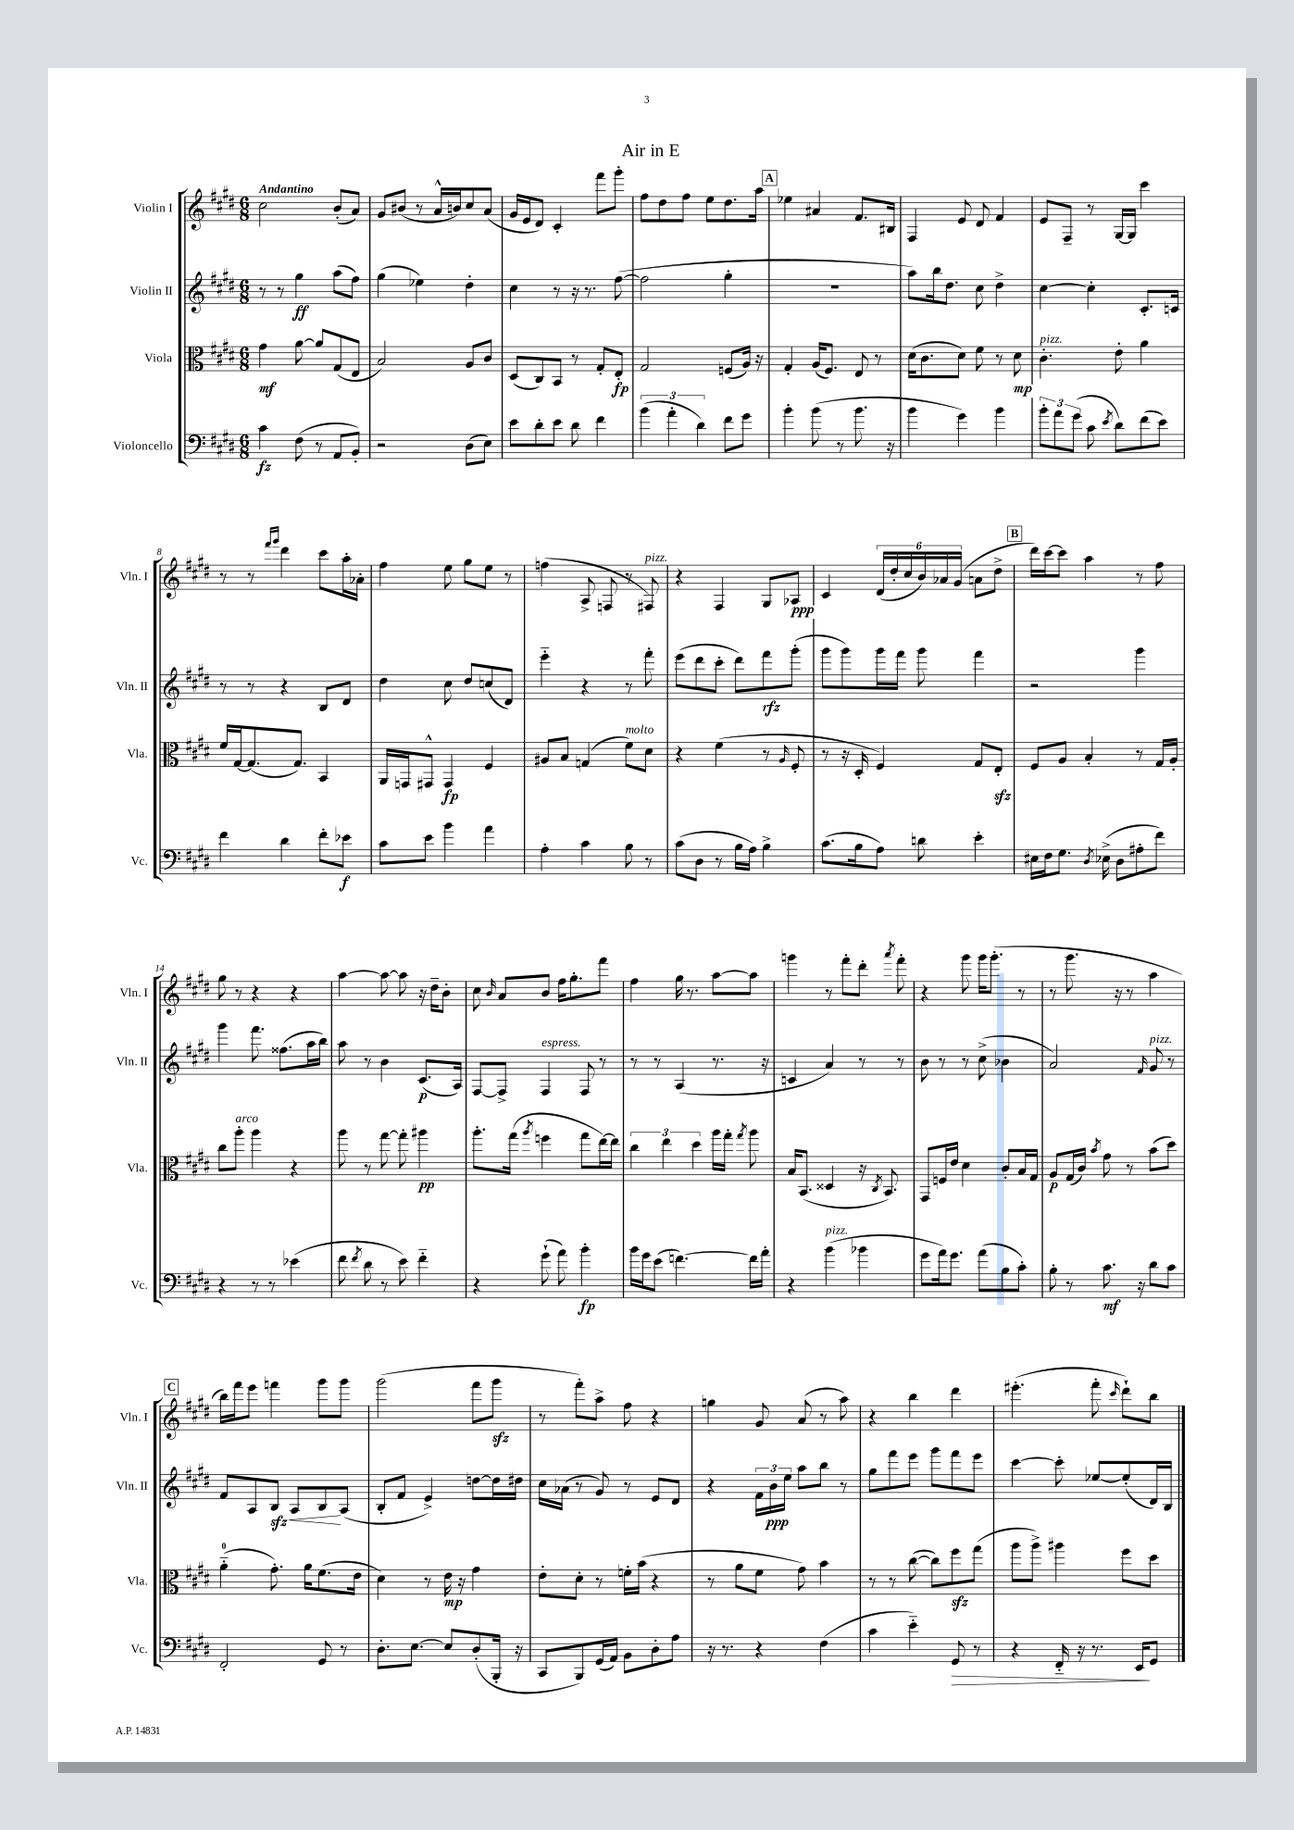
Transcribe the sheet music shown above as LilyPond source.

\header { title = "Air in E" }
<<
\new StaffGroup <<
\new Staff = "s0" \with { instrumentName = "Violin I" shortInstrumentName = "Vln. I" } {
    \clef treble \key e \major \numericTimeSignature \time 6/8 \tempo "Andantino"
    \autoBeamOff cis''2 b'8[-.( a'8]) |
    gis'8[ bis'8]( r8 a'16[-^ b'16) cis''8 a'8]( |
    gis'16[ e'16 dis'8]) cis'4-. fis'''8[ gis'''8]-. |
    fis''8[ dis''8 fis''8] e''8[ dis''8. a''16] |
    \mark \markup { \box "A" } ees''4 ais'4 fis'8.[ bis16] |
    fis4 e'8 dis'8 fis'4 |
    e'8[ fis8]-- r8 gis16[~ gis16] cis'''4 |
    r8 r8 \grace { fis'''16[ gis'''16] } dis'''4 cis'''8[ a''16-. aes'16]-. |
    fis''4 e''8 gis''8[ e''8] r8 |
    f''4( a8-> f8 r8 fis8^\markup { \italic "pizz." }) |
    r4 fis4 gis8[ aes8]\ppp |
    cis'4 \tuplet 6/4 { dis'16[( dis''16-. cis''16 b'16) aes'16 gis'16]( } a'8[ dis''8]-> |
    \mark \markup { \box "B" } dis'''16[) cis'''16~ cis'''8] a''4 r8 fis''8 |
    gis''8 r8 r4 r4 |
    a''4~ a''8~ a''8 r16 dis''16[-- b'8]-. |
    cis''8 \grace { b'16 } a'8[ b'8] fis''16[ gis''8.-. fis'''8] |
    fis''4 gis''16 r8. a''8[~ a''8] |
    g'''4 r8 fis'''8[-. dis'''8]-. \acciaccatura { a'''8 } fis'''8-. |
    r4 gis'''8 gis'''16[ gis'''8.]-.( r8 |
    r8 gis'''8. r16 r8 a''4 |
    \mark \markup { \box "C" } b''16[) fis'''16 e'''8] f'''4 gis'''8[ gis'''8] |
    gis'''2( fis'''8[ gis'''8]\sfz |
    r8 fis'''8[-.) a''8]-> fis''8 r4 |
    g''4 gis'8 a'8( r8 a''8) |
    r4 b''4 dis'''4 |
    eis'''4.-.( fis'''8-. \grace { cis'''16 } dis'''8[-!) b''8] \bar "|." |
}
\new Staff = "s1" \with { instrumentName = "Violin II" shortInstrumentName = "Vln. II" } {
    \clef treble \key e \major \numericTimeSignature \time 6/8
    \autoBeamOff r8 r8 gis''4\ff a''8[( fis''8]) |
    gis''4( ees''4) dis''4-. |
    cis''4 r8 r16 r8. fis''8~( |
    fis''2 gis''4-. |
    \mark \markup { \box "A" } R2. |
    a''8[) b''16 dis''8.] cis''8 dis''4-> |
    cis''4~ cis''4-. cis'8.[-. c'16] |
    r8 r8 r4 b8[ dis'8] |
    dis''4 cis''8 dis''8[ c''8( dis'8]) |
    e'''4-_ r4 r8 fis'''8-. |
    e'''8[( dis'''8 cis'''8]-. dis'''8[) fis'''8\rfz gis'''8]-.( |
    gis'''8[ gis'''8) gis'''16 fis'''16] gis'''8 fis'''4 |
    \mark \markup { \box "B" } r2 gis'''4 |
    gis'''4 fis'''8. fisis''8.[( a''16 b''16]) |
    a''8 r8 b'4 cis'8.[\p( a16]) |
    fis8[~ fis8]-> fis4^\markup { \italic "espress." } fis8 r8 |
    r8 r8 a4( r8. r16 |
    c'4 a'4) r8 r8 |
    b'8 r8 r8 cis''8->( bes'4 |
    a'2) \grace { fis'16 } gis'8^\markup { \italic "pizz." } r8 |
    \mark \markup { \box "C" } fis'8[ a8 b8]\sfz\< a8[ b8\! a8]( |
    b8[-. fis'8] e'4->) d''8[~ d''16 dis''16] |
    cis''16[ aes'16]( r8 gis'8) r8 e'8[ dis'8] |
    r4 \tuplet 3/2 { fis'16[ b'16\ppp e''16] } a''8[ b''8] r8 |
    gis''8[ fis'''8 e'''8] gis'''8[ fis'''8 e'''8] |
    cis'''4~ cis'''8-. ees''8[~ ees''8-.( dis'16) b16] \bar "|." |
}
\new Staff = "s2" \with { instrumentName = "Viola" shortInstrumentName = "Vla." } {
    \clef alto \key e \major \numericTimeSignature \time 6/8
    \autoBeamOff gis'4\mf a'8~ a'8[ gis8( e8] |
    b2) a8[ cis'8] |
    dis8[( cis8) b,8] r8 gis8[-. e8]-.\fp |
    gis2 f8[( a16]) r16 |
    \mark \markup { \box "A" } gis4-. a16[( fis8.]) e8 r8 |
    dis'16[( cis'8. dis'8]) fis'8 r8 dis'8\mp |
    cis'4.-.^\markup { \italic "pizz." } e'8-. a'4 |
    fis'16[ gis16~ gis8.( gis8.]) b,4 |
    a,16[ g,16 gis,8]-^ gis,4\fp fis4 |
    ais8[ b8] g4( fis'8[^\markup { \italic "molto" }) dis'8] |
    r4 fis'4( r8 \grace { a16 } fis8-. |
    r8 r16 dis16-. fis4) gis8[ e8]-.\sfz |
    \mark \markup { \box "B" } fis8[ a8] b4-. r8 gis16[ a16]-. |
    cis''8[ a''8]-.^\markup { \italic "arco" } a''4 r4 |
    a''8 r8 gis''8~ gis''8-. ais''4\pp |
    a''8.[-. gis''16]( \acciaccatura { a''8 } f''4 gis''8[ e''16~) e''16] |
    \tuplet 3/2 { cis''4 e''4 dis''4 } a''16[ gis''16]-. \acciaccatura { gis''8 } a''8 |
    b16[ b,8.]( disis4 r16 \acciaccatura { cis8 } b,8.) |
    gis,8[ f16 e'16] dis'4 cis'8[-. b16 gis16] |
    a8[\p gis16( cis'16]) \acciaccatura { b'8 } gis'8 r8 b'8[( dis''8]) |
    \mark \markup { \box "C" } a'4-0-_( gis'8.-.) a'16[ fis'8.( e'16] |
    dis'4) r8 e'16\mp r16 gis'4 |
    e'8[-. dis'8]-. r8 f'16[-. b'16]( r4 |
    r8 a'8[ fis'8] gis'8) b'4 |
    r8 r8 cis''8~( cis''8[) fis''8\sfz gis''8]( |
    a''8[ a''8]->) ais''4 fis''8[ dis''8] \bar "|." |
}
\new Staff = "s3" \with { instrumentName = "Violoncello" shortInstrumentName = "Vc." } {
    \clef bass \key e \major \numericTimeSignature \time 6/8
    \autoBeamOff cis'4\fz fis8( r8 a,8[ b,8]-.) |
    r2 dis8[( e8]) |
    e'8[ dis'8-. e'8] dis'8 fis'4 |
    \tuplet 3/2 { b'4( a'4-. dis'4) } fis'8[ gis'8] |
    \mark \markup { \box "A" } b'4-. b'8( r8 b'8. r16 |
    b'4 gis'4) b'4 |
    \tuplet 3/2 { b'8[-. a'8 gis'8]( } cis'8 \acciaccatura { e'8 } dis'8[) fis'8( e'8]) |
    fis'4 dis'4 fis'8[-. ees'8]\f |
    cis'8[ e'8] b'4 a'4 |
    a4-. cis'4 b8 r8 |
    cis'8[( dis8] r8 b16[ a16]) b4-> |
    cis'8.[( b16 a8]) d'8 e'4-. |
    \mark \markup { \box "B" } eis16[ fis16 gis8.] \acciaccatura { dis8 } ees16->( dis8[ ais8-. fis'8]) |
    r4 r8 r8 ees'4( |
    fis'8 \acciaccatura { fis'8 } dis'8 r8 e'8) fis'4-_ |
    r4 gis'8-!( a'8) b'4-.\fp |
    b'16[ gis'16 e'8]( f'4.~) f'16[ a'16]-. |
    r4 b'4^\markup { \italic "pizz." }( bes'4 |
    gis'8[ a'16) gis'8.] a'8[( b8 cis'8]-.) |
    b8-. r8 cis'8.\mf r16 dis'8[ cis'8] |
    \mark \markup { \box "C" } fis,2-. gis,8 r8 |
    dis8.[-. e8.]~ e8[ dis8-.( b,,16]-. r16 |
    cis,8[ b,,8) gis,16( a,16]) b,8[ dis8-. a8] |
    r16 r8. r4 fis4( |
    cis'4 e'4-_) gis,8\> r8 |
    r4 fis,16-_ r16 r8. e,16[\! gis,8] \bar "|." |
}
>>
>>
